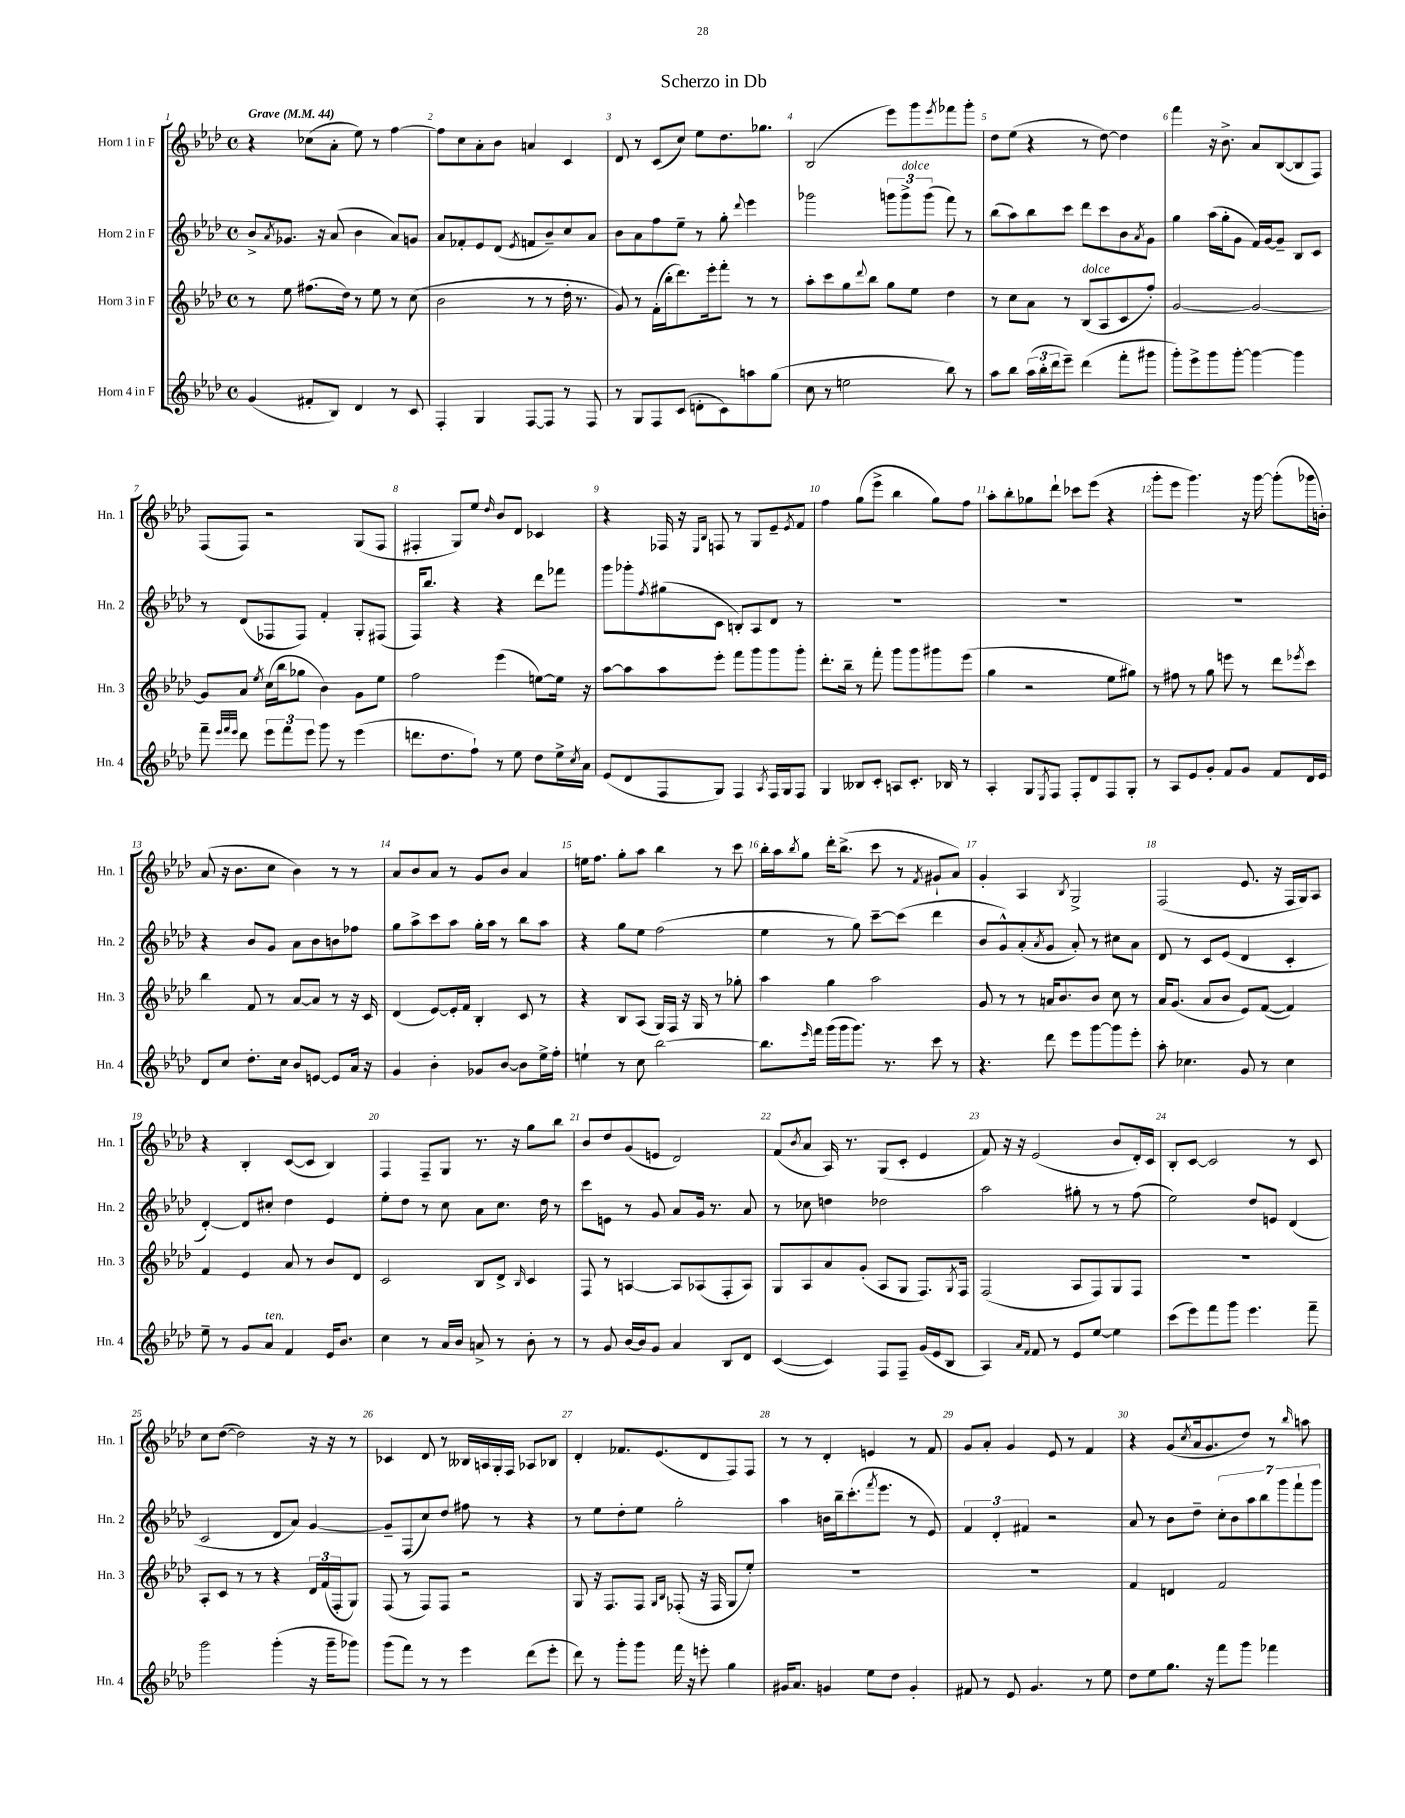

**kern	**kern	**kern	**kern
*part4	*part3	*part2	*part1
*staff4	*staff3	*staff2	*staff1
*I"Horn 4 in F	*I"Horn 3 in F	*I"Horn 2 in F	*I"Horn 1 in F
*I'Hn. 4	*I'Hn. 3	*I'Hn. 2	*I'Hn. 1
*clefG2	*clefG2	*clefG2	*clefG2
*k[b-e-a-d-]	*k[b-e-a-d-]	*k[b-e-a-d-]	*k[b-e-a-d-]
*M4/4	*M4/4	*M4/4	*M4/4
*met(c)	*met(c)	*met(c)	*met(c)
*MM44	*MM44	*MM44	*MM44
=1	=1	=1	=1
!	!	!	!LO:TX:a:B:t=Grave
(4g/	8r	8b-^/L	4r
.	.	8qa-/	.
.	8ee-\	8.g-X/J	.
8f#X'/L	(8.ff#X\L	.	(8cc-X\L
.	.	16r	.
8B-/J)	.	(8a-/	8a-'\J
.	16dd-\Jk)	.	.
4d-/	8r	4b-\	8ee-\)
.	8ee-\	.	8r
8r	8r	8a-/L)	[4ff\
8c/	(8cc\	8gn/J	.
=2	=2	=2	=2
4F'/	2b-\	8a-/L	8ff\L]
.	.	8f-X'/	8cc\
4G/	.	8e-/	8a-'\
.	.	(8d-/J	8b-\J
.	.	8qe-/	.
[8F/L	8r	8fn/L	4an/
8F/J]	8r	8b-~/)	.
8r	16dd-'\	8cc/	4c/
.	8.r	.	.
8F/	.	8a-/J	.
=3	=3	=3	=3
8r	8g/)	8b-\L	8d-/
8G/L	8r	8a-\	8r
8F/	(16f'\LL	8ff\	(8c/L
.	16bb-'\J	.	.
(8c/J	8.ddd-\)	8ee-~\J	8cc/J)
8dn'\L	.	8r	8ee-\L
.	16eee-'\k	.	.
8c\)	8fff'\J	8gg'\	8.dd-\
.	.	8qqddd-/	.
8aan\	8r	4eee-\	.
.	.	.	8.gg-X\J
(8gg\J	8r	.	.
=4	=4	=4	=4
8cc\	8aa-'\L	2ggg-X\	(2B-/
8r	8ccc\	.	.
2een\	8gg\	.	.
.	8qqddd-/	.	.
.	8bb-\J	.	.
.	8gg\L	12gggn\L	8eee-\L)
!	!	!LO:TX:a:i:t=dolce	!
.	.	12ggg^\	.
.	8ee-\J	.	8ggg\
.	.	(12ggg\J	.
.	.	.	8qeee-/
8bb-\)	4dd-\	8fff\)	8fff-X\
8r	.	8r	8ggg'\J
=5	=5	=5	=5
8aa-\L	8r	(8bb-\L	8dd-\L
8bb-\J	8cc\L	8aa-\)	(8ee-\J
(24aa-\LL	8a-\J	8bb-\	4r
24bb-'\	.	.	.
24ddd-\J	.	.	.
8eee-~\J)	8r	8ccc\J	.
!	!LO:TX:a:i:t=dolce	!	!
(4ddd-\	(8B-/L	8ddd-\L	8r
.	8A-/	8ccc\	[8dd-\)
8fff'\L	8c/	8b-\	4dd-\]
.	.	8qa-/	.
8ggg#X\J	8ff'/J)	8g\J	.
=6	=6	=6	=6
8ggg'\L)	[2g/	4gg\	4fff\
8eee-^\	.	.	.
8ggg\	.	(16aa-\LL	16r
.	.	16gg'\J	8.b-^\
[8ggg'\J	.	8g\J	.
4ggg\_	2g/_	16f/LL)	8a-/L
.	.	[16g/J	.
.	.	8g~/J]	([8B-/
4ggg\]	.	8B-/L	8B-/]
.	.	8c/J	8F/J)
!!LO:LB:g=z
=7	=7	=7	=7
8fff~\	8g/L]	8r	(8F/L
32qqeee-/LLL	.	.	.
32qqfff/	.	.	.
32qqeee-/JJJ	.	.	.
8ddd-\	8a-/J	(8d-/L	8F/J)
.	8qee-/	.	.
12eee-\L	(16cc\LL	8F-X/	2r
.	16bb-\J	.	.
12fff\	.	.	.
.	8gg-X\J	8F-/J)	.
12eee-\J	.	.	.
8ggg\	4b-\)	4f'/	.
8r	.	.	.
(4eee-\	8g\L	8G'/L	(8G/L
.	8ee-\J	(8F#X/J	8F/J
=8	=8	=8	=8
8.dddn\L	2ff\	16F/KL)	4F#X'/
.	.	8.bb-/J	.
8.dd-\	.	.	.
.	.	4r	8G/L)
8ff`\J)	.	.	8ee-/J
.	.	.	16qqdd-/
8r	(4eee-\	4r	8b-/L
8ee-\	.	.	8d-/J
8dd-\L	[8een\L)	8ddd-\L	4c-X/
16ee-^\L	16ee\Jk]	8fff-X\J	.
8qcc/	.	.	.
16a-\JJ	16r	.	.
=9	=9	=9	=9
(8e-/L	[8aa-\L	8ggg\L	4r
8d-/	8aa-\]	8ggg-X'\	.
.	.	8qff/	.
8F/	8aa-\	(8gg#X\	16F-X/
.	.	.	16r
.	.	.	16qqE-/LL
.	.	.	16qqB-/JJ
8G/J)	8eee-'\J	8c\J	8Fn/
4F/	8fff\L	8Bn'/L)	8r
.	8ggg\	8A-/	8G/L
8qA-/	.	.	.
16F/LL	8ggg\	8d-/J	8e-~/
16G/J	.	.	.
.	.	.	8qe-/
8F/J	8ggg'\J	8r	8f/J
=10	=10	=10	=10
4G/	8.ddd-'\L	1r	4ff\
.	16bb-~\Jk	.	.
8B--X/L	8r	.	(8gg\L
8c'/J	8fff'\	.	8eee-^\J
8An/L	8ggg\L	.	4bb-\
8.c'/J	8ggg\	.	.
.	8ggg#X\	.	8gg\L)
16B-X/	.	.	.
8r	(8eee-\J	.	8ff\J
=11	=11	=11	=11
4A-'/	4gg\	1r	8aa-'\L
.	.	.	8bb-'\
8G/L	2r	.	8gg-X\
8qE-/	.	.	.
8F/J	.	.	8ddd-`\J
8F'/L	.	.	8ccc-X\L
8d-/	.	.	(8eee-\J
8F/	8ee-\L	.	4r
8G'/J	8gg#X\J)	.	.
=12	=12	=12	=12
8r	8r	1r	8ggg'\L
8A-/L	8ff#X\	.	8eee-\J
8e-/	8r	.	4.ggg\)
8g'/J	8gg\	.	.
8f/L	8eeen\	.	.
8g/J	8r	.	16r
.	.	.	[16ggg\
8f/L	8ddd-\L	.	(8ggg'\L]
.	8qeee-X/	.	.
16d-/L	8ccc\J	.	16ggg-X\L
16e-/JJ	.	.	16bn'\JJ)
!!LO:LB:g=z
=13	=13	=13	=13
8d-/L	4bb-\	4r	(8a-/
8cc/J	.	.	16r
.	.	.	8.b-\L
8.dd-'\L	8f/	8b-/L	.
.	8r	8g/J	8cc\J
16cc\Jk	.	.	.
8b-/L	[8a-/L	8a-\L	4b-\)
[8en/J	8a-/J]	8b-\	.
8e/L]	8r	8bn\	8r
16a-/Jk	16r	8ff-X\J	8r
16r	16c/	.	.
=14	=14	=14	=14
4g/	(4d-/	8gg\L	8a-/L
.	.	8aa-^\	8b-/
4b-'\	[8e-/L)	8ccc\	8a-/J
.	16e-'/L]	8aa-\J	8r
.	16f/JJ	.	.
8g-X/L	4B-'/	16gg'\LL	8g/L
.	.	16aa-\JJ	.
[8b-/J	.	8r	8b-/J
8b-\L]	8c/	8bb-\L	4a-/
16ee-^\L	8r	8aa-\J	.
16ff'\JJ	.	.	.
=15	=15	=15	=15
4een`\	4r	4r	16een\KL
.	.	.	8.ff\J
8r	8B-/L	8gg\L	8gg'\L
8cc\	(8A-/J	8ee-\J	8aa-\J
[2bb-\	16G/LL)	(2ff\	4bb-\
.	16F/JJ	.	.
.	16r	.	.
.	16G/	.	.
.	8r	.	8r
.	8gg-X'\	.	8ccc\
=16	=16	=16	=16
8.bb-\L]	4aa-\	4ee-\	16bb-'\LL
.	.	.	16aa-\J
.	.	.	8qbb-/
.	.	.	8gg\J
16qqeee-/	.	.	.
16fff\Jk	.	.	.
(16ggg\LL	4gg\	8r	16ddd-'\KL
16ggg\J	.	.	(8.bb-^\J
8.ggg\J)	.	8gg\)	.
.	2aa-\	[8ccc~\L	8ccc\
8.r	.	.	.
.	.	(8ccc\J]	8r
.	.	.	8qf/
8ccc\	.	4ddd-\	8g#X`/L
8r	.	.	8a-/J)
=17	=17	=17	=17
4.r	8g/	8b-/L	4g'/
.	8r	8g^^/)	.
.	8r	(8a-'/	4A-/
.	.	8qa-/	.
8ddd-\	16an/KL	8g/J	.
.	8.b-/	.	.
.	.	.	8qB-/
8eee-\L	.	8a-'/)	2G^/
[8ggg\	8b-/J	8r	.
8ggg\]	8cc\	8cc#X\L	.
8eee-'\J	8r	8a-\J	.
=18	=18	=18	=18
8aa-'\	16a-/KL	8d-/	(2F/
.	(8.g/J	.	.
4.cc-X\	.	8r	.
.	8a-/L	8c/L	.
.	8b-/J	(8e-/J	.
8g/	8e-/L)	4d-/	8.e-/
8r	([8f/J	.	.
.	.	.	16r
4cc-\	4f/])	4c'/	16F/LL
.	.	.	16G/J)
.	.	.	8A-/J
!!LO:LB:g=z
=19	=19	=19	=19
8ee-~\	4f/	[4d-'/)	4r
8r	.	.	.
8g/L	4e-/	8d-/L]	4B-'/
!LO:TX:a:i:t=ten.	!	!	!
8a-/J	.	8cc#X'/J	.
4f/	8a-/	4dd-\	([8c/L
.	8r	.	8c/J]
16e-/KL	8b-/L	4e-/	4B-/)
8.b-/J	.	.	.
.	8d-/J	.	.
=20	=20	=20	=20
4cc\	2c/	8ee-'\L	4F/
.	.	8dd-\J	.
8r	.	8r	8F~/L
16a-/LL	.	8cc\	8G/J
16b-/JJ	.	.	.
8an^/	8B-/L	8a-\L	8.r
8r	8d-^/J	8.cc\J	.
.	.	.	16r
.	16qqB-/	.	.
8b-'\	4c/	.	8gg\L
.	.	16dd-\	.
8r	.	8r	8bb-\J
=21	=21	=21	=21
8r	8F/	8ccc\L	8b-/L
8g/	8r	8en\J	8dd-/
[16b-/LL	[4An/	8r	(8g/
16b-/J]	.	.	.
8g/J	.	8g/	8en/J
4a-/	8A/L]	8a-/L	2d-/)
.	(8A-X/	16g/Jk	.
.	.	8.r	.
8B-/L	8F'/	.	.
8d-/J	8A-/J)	8a-/	.
=22	=22	=22	=22
([4c/	8G/L	8r	(8f/L
.	.	.	8qb-/
.	8A-/	8cc-X\	8a-/J
4c/])	8a-/	4ddn\	16A-/)
.	.	.	8.r
.	(8g'/J	.	.
8F/L	8A-/L	2dd-X\	(8G/L
8F~/J	8G/J	.	8c'/J
(16g/LL	8.F/L)	.	4e-/
16e-/J	.	.	.
8B-/J	.	.	.
.	8qG/	.	.
.	16F/Jk	.	.
=23	=23	=23	=23
4A-/)	(2F/	2aa-\	8f/)
.	.	.	16r
.	.	.	16r
16qqa-/LL	.	.	.
16qqf/JJ	.	.	.
8f/	.	.	(2e-/
8r	.	.	.
8e-/L	8A-/L	8gg#X'\	.
[8ee-/J	8F/)	8r	.
4ee-\]	8G/	8r	8b-/L
.	8F/J	(8ff\	16d-'/L)
.	.	.	16c/JJ
=24	=24	=24	=24
(8ccc\L	1r	2ee-\)	8B-'/L
8eee-\)	.	.	[8c/J
8fff\	.	.	2c/]
8ggg\J	.	.	.
4.eee-\	.	8dd-/L	.
.	.	8en/J	.
.	.	(4d-/	8r
8fff~\	.	.	8c/
!!LO:LB:g=z
=25	=25	=25	=25
2ggg\	8A-'/L	2c/	8cc\L
.	8c/J	.	([8dd-\J
.	8r	.	2dd-\])
.	8r	.	.
(4ggg'\	4r	8d-/L	.
.	.	8a-/J)	.
16r	24d-/LL	[4g/	16r
.	(24f/	.	.
16ggg~\KL	.	.	16r
.	24F'/J	.	.
8ggg-X\J)	8G/J)	.	8r
=26	=26	=26	=26
(8ggg\L	(8F/	8g~/L]	4c-X/
8fff\J)	8r	(8F/	.
8r	8F/L)	8cc/)	8d-/
8r	8F/J	8dd-/J	8r
4eee-\	2r	8ff#X\	16B--X/LL
.	.	.	16An/
.	.	8r	16G'/
.	.	.	16F/JJ
(8ddd-\L	.	4r	8A-X/L
8eee-'\J	.	.	8B-X/J
=27	=27	=27	=27
8ddd-\)	8G/	8r	4d-'/
8r	16r	8ee-\L	.
.	8.F/L	.	.
8ggg'\L	.	8dd-'\	8.f-X/L
8ggg\J	8F/J	8ee-\J	.
.	.	.	(8.e-/
.	16qqG/LL	.	.
.	16qqB-/JJ	.	.
16fff\	(8F-X'/	2gg'\	.
16r	.	.	.
8eeen'\	16r	.	8d-/
.	16F-/	.	.
4gg\	8G/L	.	8F/)
.	8ee-'/J)	.	8F/J
=28	=28	=28	=28
16g#X/KL	1r	4aa-\	8r
8.a-/J	.	.	.
.	.	.	8r
4gn/	.	16bn\LL	4d-'/
.	.	16bb-~\J	.
.	.	(8.ccc'\	.
8ee-\L	.	.	4en/
.	.	8qfff/	.
.	.	8.eee-\J	.
8dd-\J	.	.	.
4g'/	.	8r	8r
.	.	8e-/)	8f/
=29	=29	=29	=29
8f#X/	1r	6f/	8g/L
8r	.	.	8a-'/J
.	.	6d-'/	.
8e-/	.	.	4g/
.	.	6f#X/	.
4.g/	.	.	.
.	.	2r	8e-/
.	.	.	8r
8r	.	.	4f/
8ee-\	.	.	.
=30	=30	=30	=30
8dd-\L	4f/	8a-/	4r
8ee-\	.	8r	.
8.gg\J	4dn/	8b-\L	(8g/L
.	.	.	8qcc/
.	.	8dd-~\J	16a-/k
16r	.	.	8.g/
8fff\L	2f/	14cc'\L	.
.	.	14b-\	.
8ggg\J	.	.	8dd-/J)
.	.	14aa-\	.
.	.	14bb-\	.
4fff-X\	.	.	8r
.	.	14ggg\	.
.	.	14fff`\	.
.	.	.	16qqbb-/
.	.	.	8aan\
.	.	14ggg\J	.
==	==	==	==
*-	*-	*-	*-
